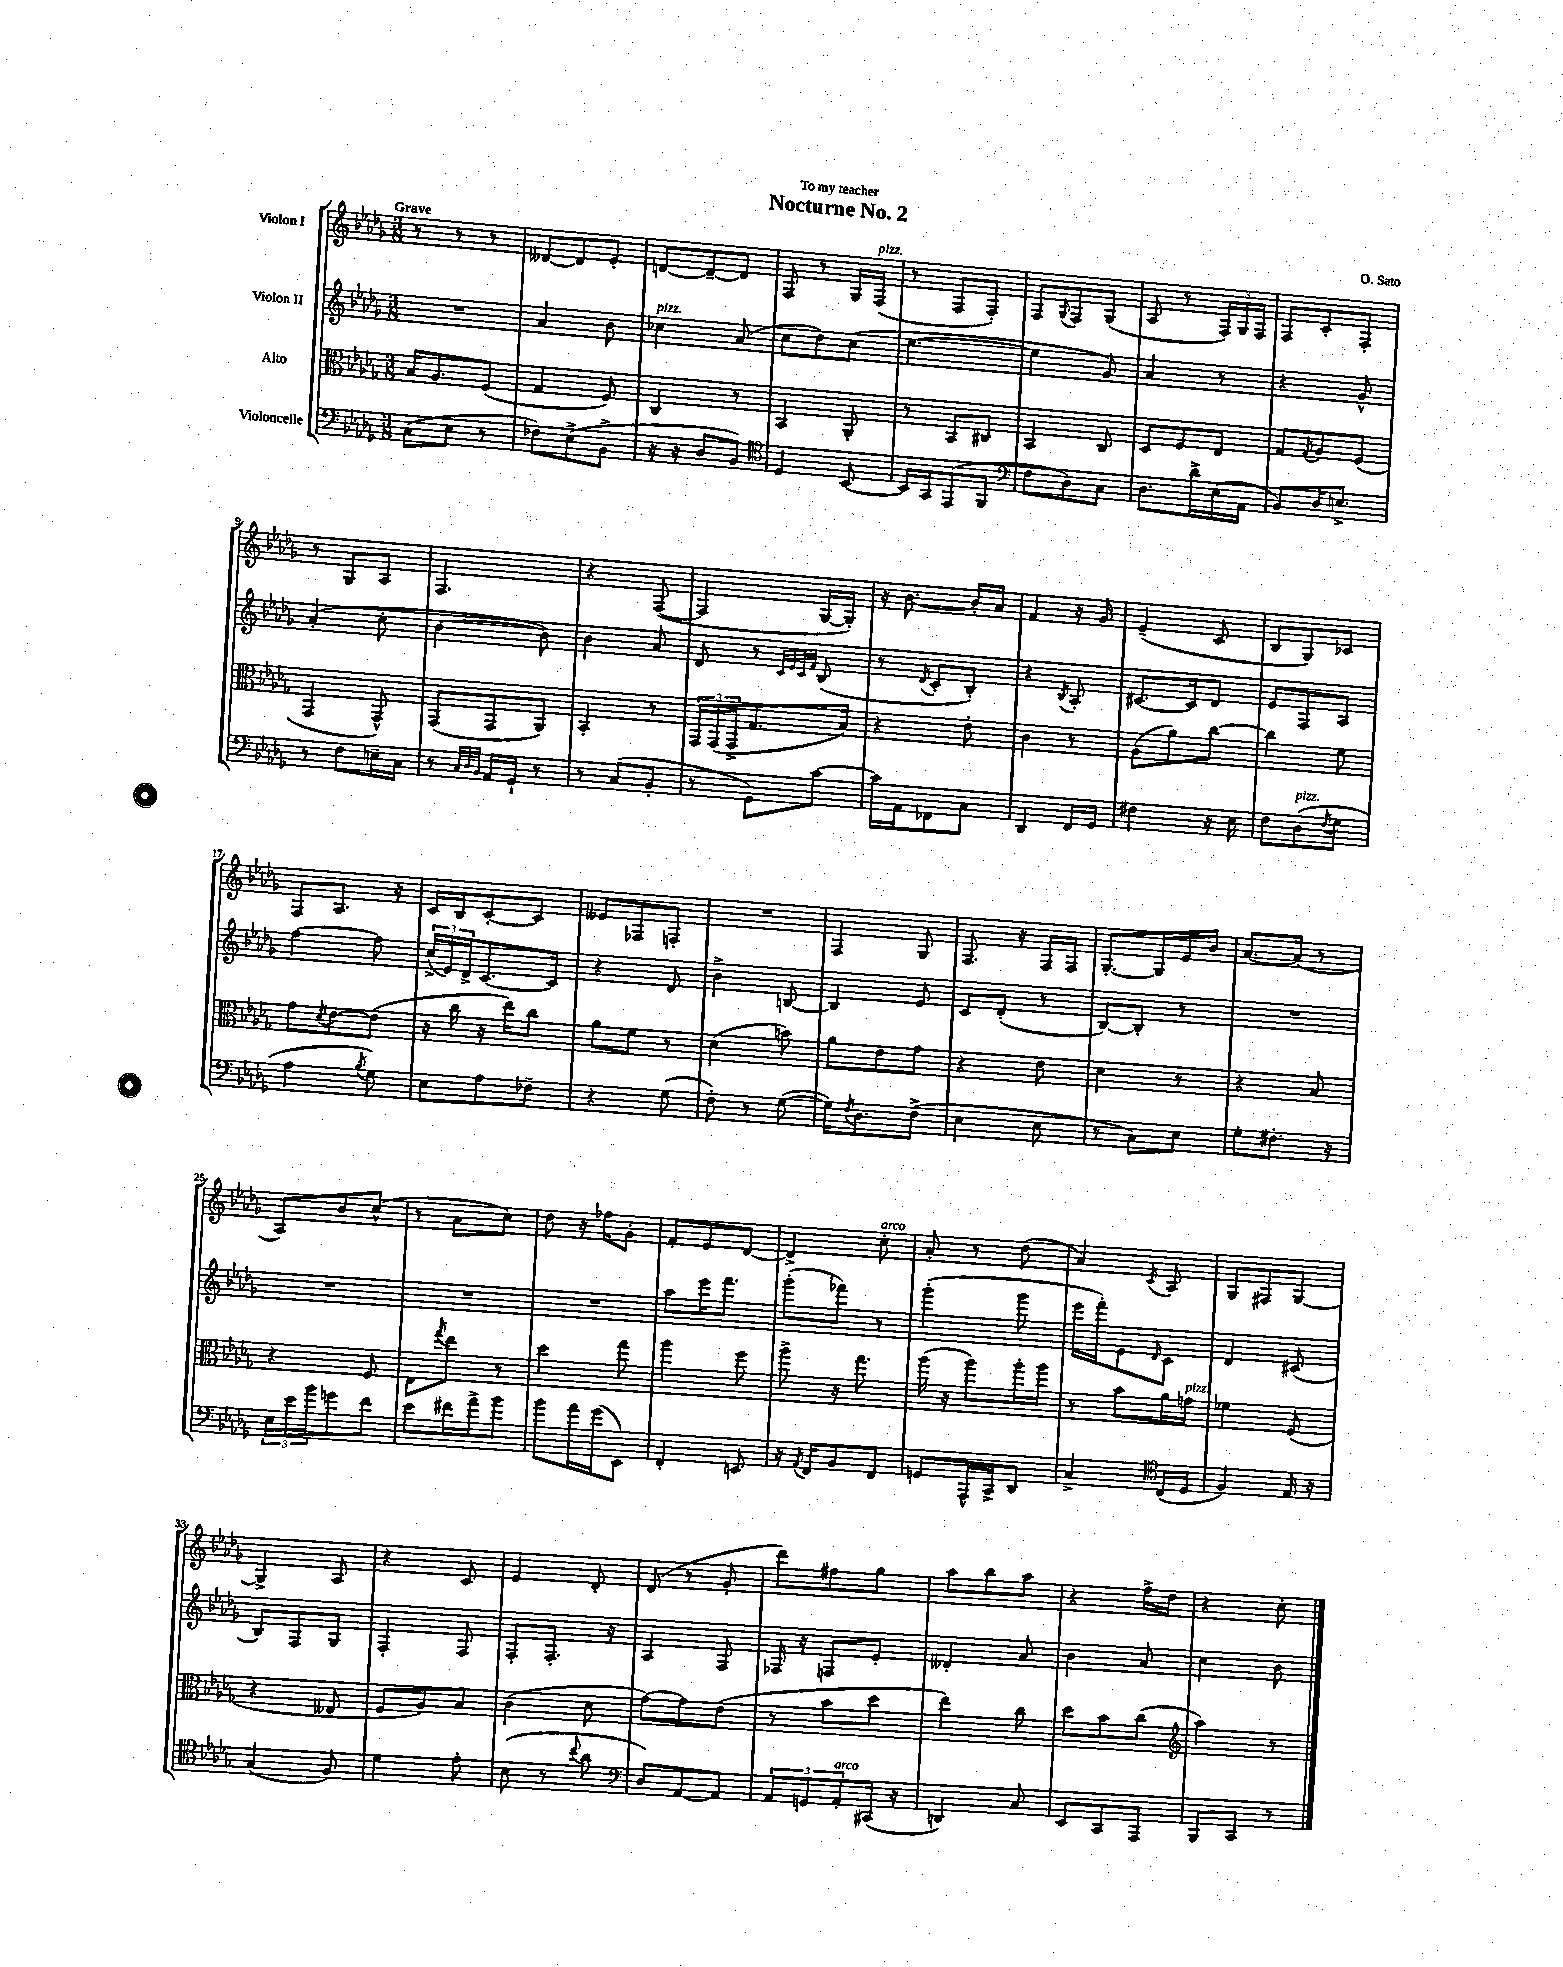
\header { title = "Nocturne No. 2" composer = "O. Sato" dedication = "To my teacher" }
<<
\new StaffGroup <<
\new Staff = "s0" \with { instrumentName = "Violon I" } {
    \clef treble \key des \major \numericTimeSignature \time 3/8 \tempo "Grave"
    r8 r8 r8 |
    deses'8~ deses'8 ees'8-. |
    d'8~ d'8~-- d'8 |
    f8 r8 ges16 f16^\markup { \italic "pizz." }( |
    r8 f8 f8-.) |
    f8 \appoggiatura { ges8 } f8 ges8( |
    aes8 r8 \tuplet 3/2 { f16) ges16 f16 } |
    f8 c'8-. f8-. |
    r8 ges8 aes8 |
    f4. |
    r4 f8~( |
    f4 ges16~ ges16-.) |
    r16 bes'8.~ bes'16-. aes'16 |
    f'4 r16 ges'16 |
    ees'4--( c'8 |
    bes8 ges8) ces'8 |
    f8 aes8. r16 |
    c'16 bes16 c'8~-. c'8 |
    eeses'8 fes8 f8-. |
    R4. |
    f4 ges8 |
    f8. r16 f16 f16 |
    ges8.~-. ges16 ees'16 bes'16 |
    aes'8.~ aes'16( r8 |
    aes8) bes'8 c''8-^( |
    r8 aes'8 c''8) |
    des''8 r16 fes''16 ges'8-. |
    f'8-. ees'8 des'8~ |
    des'4-> c''8-.^\markup { \italic "arco" } |
    aes'8-. r8 des''8( |
    aes'4) \acciaccatura { c'8 } aes8 |
    ges8 fis8 ges8~ |
    ges4-> aes8 |
    r4 c'8 |
    ees'4 des'8-. |
    des'8( r8 ges'8-. |
    des'''8) fis''8 ges''8 |
    aes''8 bes''8 aes''8 |
    r4 f''16-> des''16 |
    r4 c''8-. \bar "|." |
}
\new Staff = "s1" \with { instrumentName = "Violon II" } {
    \clef treble \key des \major \numericTimeSignature \time 3/8
    R4. |
    aes'4 bes'8 |
    ces''4^\markup { \italic "pizz." } aes'8( |
    c''8 des''8) c''8( |
    ees''4.~ |
    ees''4 ges'8) |
    aes'4 r8 |
    r4 ges'8-^ |
    aes'4-.( c''8-. |
    bes'4~ bes'8) |
    bes'4 aes'8 |
    des'8 r8 \grace { c'32 ees'32 c'32 f'32 } bes8( |
    r8 \acciaccatura { des'8 } c'8-. bes8-.) |
    r4 \acciaccatura { bes8 } aes8-. |
    cis'8.~ cis'16 des'8 |
    ees'8 f8 aes8 |
    f''4~ f''8 |
    \tuplet 3/2 { c''16->( ees'16) des'16-> } c'8.~ c'16 |
    r4 des'8 |
    bes'4-> b8~ |
    b4 ees'8 |
    c'8 des'8-.( r8 |
    bes8~) bes8-. r8 |
    R4. |
    R4. |
    R4. |
    R4. |
    aes''8 ees'''16 f'''8. |
    ges'''8-.( fes'''8) r8 |
    ges'''4-.( ges'''8 |
    ees'''16 f'''16-.) ees'8 \grace { des'16 } c'8 |
    des'4 cis'8( |
    bes8) f8 ges8 |
    f4-. f8 |
    f8-. f8.-. r16 |
    aes4 f8 |
    fes16 r16 f8 ees'8-. |
    deses'4-. aes'8 |
    bes'4 aes'8 |
    c''4 bes'8 \bar "|." |
}
\new Staff = "s2" \with { instrumentName = "Alto" } {
    \clef alto \key des \major \numericTimeSignature \time 3/8
    bes16 aes8. f8( |
    ges4 f8) |
    c4 r8 |
    bes,4 aes,8-. |
    r8 bes,8 cis8 |
    bes,4 c8 |
    des8 f8 ees8 |
    ges8 \acciaccatura { ges8 } aes8 f8( |
    ges,4 ges,8-^) |
    ges,8( ges,8 aes,8) |
    bes,4-. r8 |
    \tuplet 3/2 { ges,16 ges,16( ges,16-> } ges8. bes16) |
    r4 ees'8-. |
    c'4 r8 |
    aes8( aes'8) c''8~ |
    c''4 f'8 |
    ges'8 \acciaccatura { des'8 } ees'8~ ees'8( |
    r16 c''16 r16 ees''16) c''8 |
    aes'8 f'8 r8 |
    des'4( b'8) |
    aes'8 ees'8 ges'8 |
    r4 ees'8 |
    des'4 r8 |
    r4 bes8 |
    r4 f8 |
    ees8 \acciaccatura { ges''8 } ees''8 r8 |
    des''4 ges''8 |
    aes''4 f''8 |
    aes''8-> r16 ges''8. |
    aes''16( r16 aes''8) aes''16-. aes''16 |
    r8 bes'8 aes'16 g'16^\markup { \italic "pizz." } |
    fes'4 f8( |
    r4 eeses8 |
    f8 aes8) bes8 |
    c'4( des'8 |
    ges'8~) ges'8 ees'8( |
    r8 bes'8 des''8 |
    ees''4) c''8 |
    des''8 bes'8 c''8( |
    \clef treble aes''4) r8 \bar "|." |
}
\new Staff = "s3" \with { instrumentName = "Violoncelle" } {
    \clef bass \key des \major \numericTimeSignature \time 3/8
    c8( ees8 r8 |
    fes8) ees8->( bes,8-> |
    r16 r16 des8 bes,8) |
    \clef tenor des4 bes,8~ |
    bes,16 ges,16 ees,8( f,8 |
    \clef bass f8 des8) c8 |
    des8. des'16-> ees16( aes,16 |
    bes,8) des16 e8.-> |
    r8 f8 e16-- c16 |
    r8 \grace { c32 des32 bes,32 } aes,16 ges,16-! r8 |
    r8 c8( bes,8-. |
    r8 ges,8) c'8~ |
    c'16 aes,16 fes,8 c8 |
    des,4 f,16 ges,16 |
    fis4 r16 ees16 |
    f8 des8^\markup { \italic "pizz." }( \acciaccatura { f8 } ges8 |
    aes4 \acciaccatura { bes8 } ges8) |
    ees8 aes8 fes8-- |
    r4 ges8( |
    f8-.) r8 ges8~( |
    ges16) \acciaccatura { f8 } des8. f8->( |
    ees4 ees8 |
    r8 c8) ees8 |
    ges8-. fis8.-. r16 |
    \tuplet 3/2 { ees16 ees'16 bes'16 } g'8 f'8 |
    ees'8 fis'16 aes'16-> bes'8 |
    bes'8 aes'16 ges'16( ees,8) |
    f,4-. e,8 |
    r16 \acciaccatura { aes,8 } f,16 bes,8 f,8 |
    g,8 aes,,16-^ c,16-> des,8 |
    c4-> \clef tenor c16( des16 |
    f4) ees16 r16 |
    ges4( f8) |
    des'4 ees'8-. |
    bes8( r8 \appoggiatura { c''8 } aes'8 |
    \clef bass des8) aes,8~ aes,8 |
    \tuplet 3/2 { aes,8 g,8 aes,8-.^\markup { \italic "arco" } } cis,16( r16 |
    d,4) c8 |
    ees,8 c,8 aes,,8 |
    bes,,8 c,8 r8 \bar "|." |
}
>>
>>
